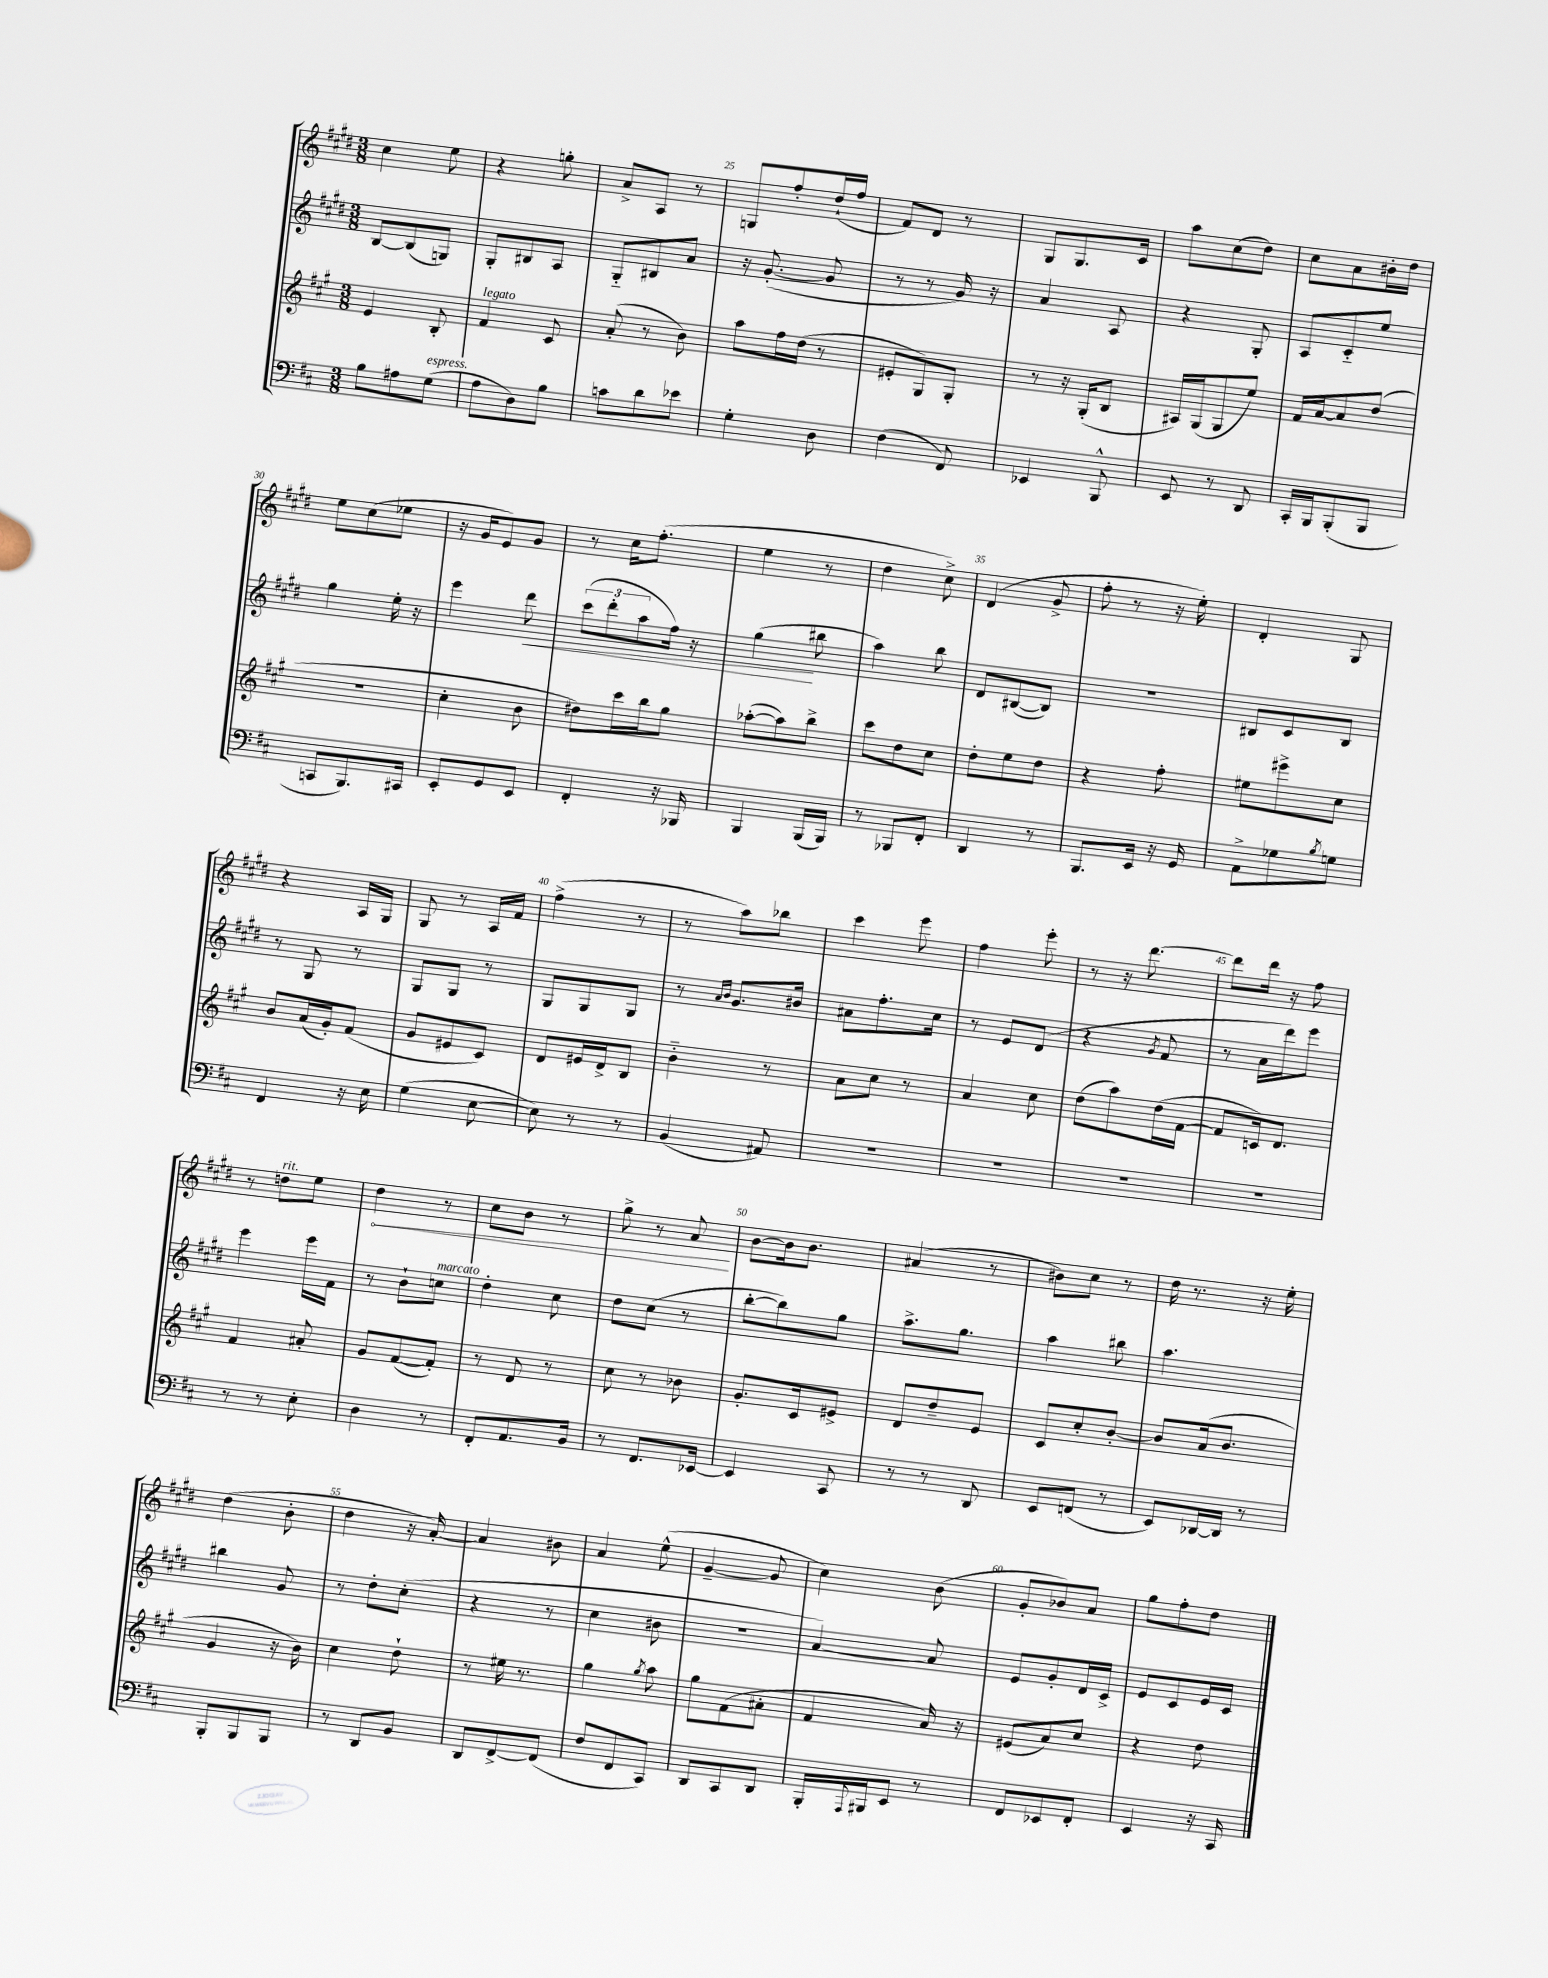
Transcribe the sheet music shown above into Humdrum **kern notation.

**kern	**kern	**kern	**kern
*staff4	*staff3	*staff2	*staff1
*clefF4	*clefG2	*clefG2	*clefG2
*k[f#c#]	*k[f#c#g#]	*k[f#c#g#d#]	*k[f#c#g#d#]
*M3/8	*M3/8	*M3/8	*M3/8
8B	4e	[8B	4cc#
8A#	.	(8B]	.
(8G	8B'	8G)	8ee
=	=	=	=
8A	4f#	8G#'	4r
8D)	.	8B#	.
8B	8c#	8A	8gg'
=	=	=	=
8c	(8a'	8G#'~	8a^
8d	8r	8B#	8A
8e-	8b)	8a	8r
=	=	=	=
4G'	8aa	16r	8G
.	.	([8.g#'	.
.	16ff#	.	8ff#'
.	(16dd	.	.
8D	8r	8g#]	(16dd#`
.	.	.	16ff#
=	=	=	=
(4F#	8e#'	8r	8f#)
.	8G#)	8r	8d#
8FF#)	8G#'	16g#)	8r
.	.	16r	.
=	=	=	=
4EE-	8r	4a	8G#
.	16r	.	8.G#
.	(16G#'	.	.
8BBB^^	8B	8A	.
.	.	.	16c#
=	=	=	=
8EE	16A#)	4r	8aa
.	(16G#	.	.
8r	8G#	.	(8cc#
8DD	8ee)	8G#'	8dd#)
=	=	=	=
16CC#'	16f#	8A	8cc#
16BBB	[16a	.	.
(8BBB'	8a]	8c#'~	8a
8BBB	(8dd	8ee	16b#'
.	.	.	16dd#
=	=	=	=
8CC	4.r	4gg#	8ee
8.BBB)	.	.	(8cc#
.	.	16ee'	8ee-
16CC#	.	16r	.
=	=	=	=
8EE'	4cc#'	4eee	16r
.	.	.	16g#
8GG	.	.	8e)
8EE	8b	8ddd#	8g#
=	=	=	=
4FF#'	8dd#)	(12ccc#	8r
.	.	12ddd#'	.
.	16ccc#	.	16cc#
.	.	12aa	.
.	16bb	.	(8.ff#'
16r	8gg#	16ff#)	.
16BBB-	.	16r	.
=	=	=	=
4BBB	([8aa-'	(4gg#	4ee
.	8aa-])	.	.
(16BBB	8bb^	8bb#	8r
16BBB)	.	.	.
=	=	=	=
8r	8ccc#	4aa)	4dd#
8BBB-	8dd	.	.
8FF#'	8cc#	8bb	8cc#^)
=	=	=	=
4DD	8dd'	8d#	(4d#
.	8ee	([8B#	.
8r	8dd	8B#])	8g#^
=	=	=	=
8.BBB	4r	4.r	8ff#'
.	.	.	8r
16EE	.	.	.
16r	8ff#'	.	16r
16GG	.	.	16ee')
=	=	=	=
8AA^	8ee#	8B#	4d#'
8G-	8eee#^	8c#	.
8qB	.	.	.
8G	8cc#	8B#	8G#
=	=	=	=
4FF#	8b	8r	4r
.	(16a	8G#	.
.	16g#')	.	.
16r	(8f#	8r	16A
16E	.	.	16G#
=	=	=	=
(4G	8g#	8G#	8G#
.	8e#	8G#	8r
[8E	8c#)	8r	16A
.	.	.	16f#
=	=	=	=
8E])	8d	8G#	(4ff#^
8r	16e#	8G#	.
.	16d^	.	.
8r	8B	8G#	8r
=	=	=	=
(4BB	4b'~	8r	8r
.	.	16qqa	.
.	.	16qqb	.
.	.	8.g#	8aa)
8AA#)	8r	.	8bb-
.	.	16b#	.
=	=	=	=
4.r	8a	8a#	4ccc#
.	8cc#	8.ff#'	.
.	8r	.	8eee
.	.	16cc#	.
=	=	=	=
4.r	4a	8r	4ff#
.	.	8e	.
.	8cc#	(8d#	8eee'
=	=	=	=
4.r	(8dd	4r	8r
.	8aa)	.	16r
.	.	.	[8.ddd#
.	.	8qg#	.
.	(16dd	8f#	.
.	[16f#	.	.
=	=	=	=
4.r	8f#]	8r	8ddd#]
.	16c)	16a	16ddd#
.	8.d	16ddd#)	16r
.	.	8eee	8ff#
=	=	=	=
8r	4f#	4eee	8r
8r	.	.	8dd
8E'	8a#'	16eee	8ee
.	.	16f#	.
=	=	=	=
4D	8g#	8r	4dd#
.	([8f#	8b`	.
8r	8f#'])	8cc	8r
=	=	=	=
8FF#'	8r	4dd#'	8cc#
8.AA	8d	.	8b
.	8r	8cc#	8r
16BB	.	.	.
=	=	=	=
8r	8cc#	8dd#	8gg#^
8.FF#	8r	(8cc#	8r
.	8b-	8r	8a
[16EE-	.	.	.
=	=	=	=
4EE-]	8.g#'	[8bb'	[8b
.	.	8bb])	16b]
.	16c#	.	8.b
8CC#	8e#^	8gg#	.
=	=	=	=
8r	8d	8.aa^	(4a#
8r	8dd~	.	.
.	.	8.gg#	.
8DD	8e	.	8r
=	=	=	=
8EE	8c#	4aa	8b#)
(8FF	8cc#'	.	8cc#
8r	[8b'	8bb#	8r
=	=	=	=
8EE)	8b]	4.aa	16dd#
.	.	.	8.r
[16DD-	(16a	.	.
16DD-]	8.b	.	.
8r	.	.	16r
.	.	.	16ee'
=	=	=	=
8BBB'	4g#	4bb#	(4dd#
8BBB	.	.	.
8BBB	16r	8g#	8b'
.	16b)	.	.
=	=	=	=
8r	4cc#	8r	4dd#
8DD	.	8dd#'	.
8BB	8dd`	(8cc#'	16r
.	.	.	[16a')
=	=	=	=
8DD	8r	4r	4a]
[8FF#^	16ee#	.	.
.	8.r	.	.
(8FF#]	.	8r	8b#
=	=	=	=
8F#	4gg#	4cc#	4a
8FF#	.	.	.
.	8qgg#	.	.
8CC#)	8aa	8b#	(8ee^^
=	=	=	=
8DD	8gg#	4.r	[4g#~
8CC#	(8f#	.	.
8DD	8a#'	.	8g#]
=	=	=	=
16BBB'	4f#	[4a)	4cc#)
8qqAAA	.	.	.
16BBB#	.	.	.
8EE	.	.	.
8r	16a)	8a]	(8b
.	16r	.	.
=	=	=	=
8FF#	(8e#	8e	8g#'
8EE-	8a)	8g#'	8b-)
8FF#'	8cc#	16d#	8a
.	.	16c#^	.
=	=	=	=
4EE	4r	8e	8gg#
.	.	8c#	8ff#'
16r	8dd	16e	8dd#
16CC#	.	16c#	.
==	==	==	==
*-	*-	*-	*-
